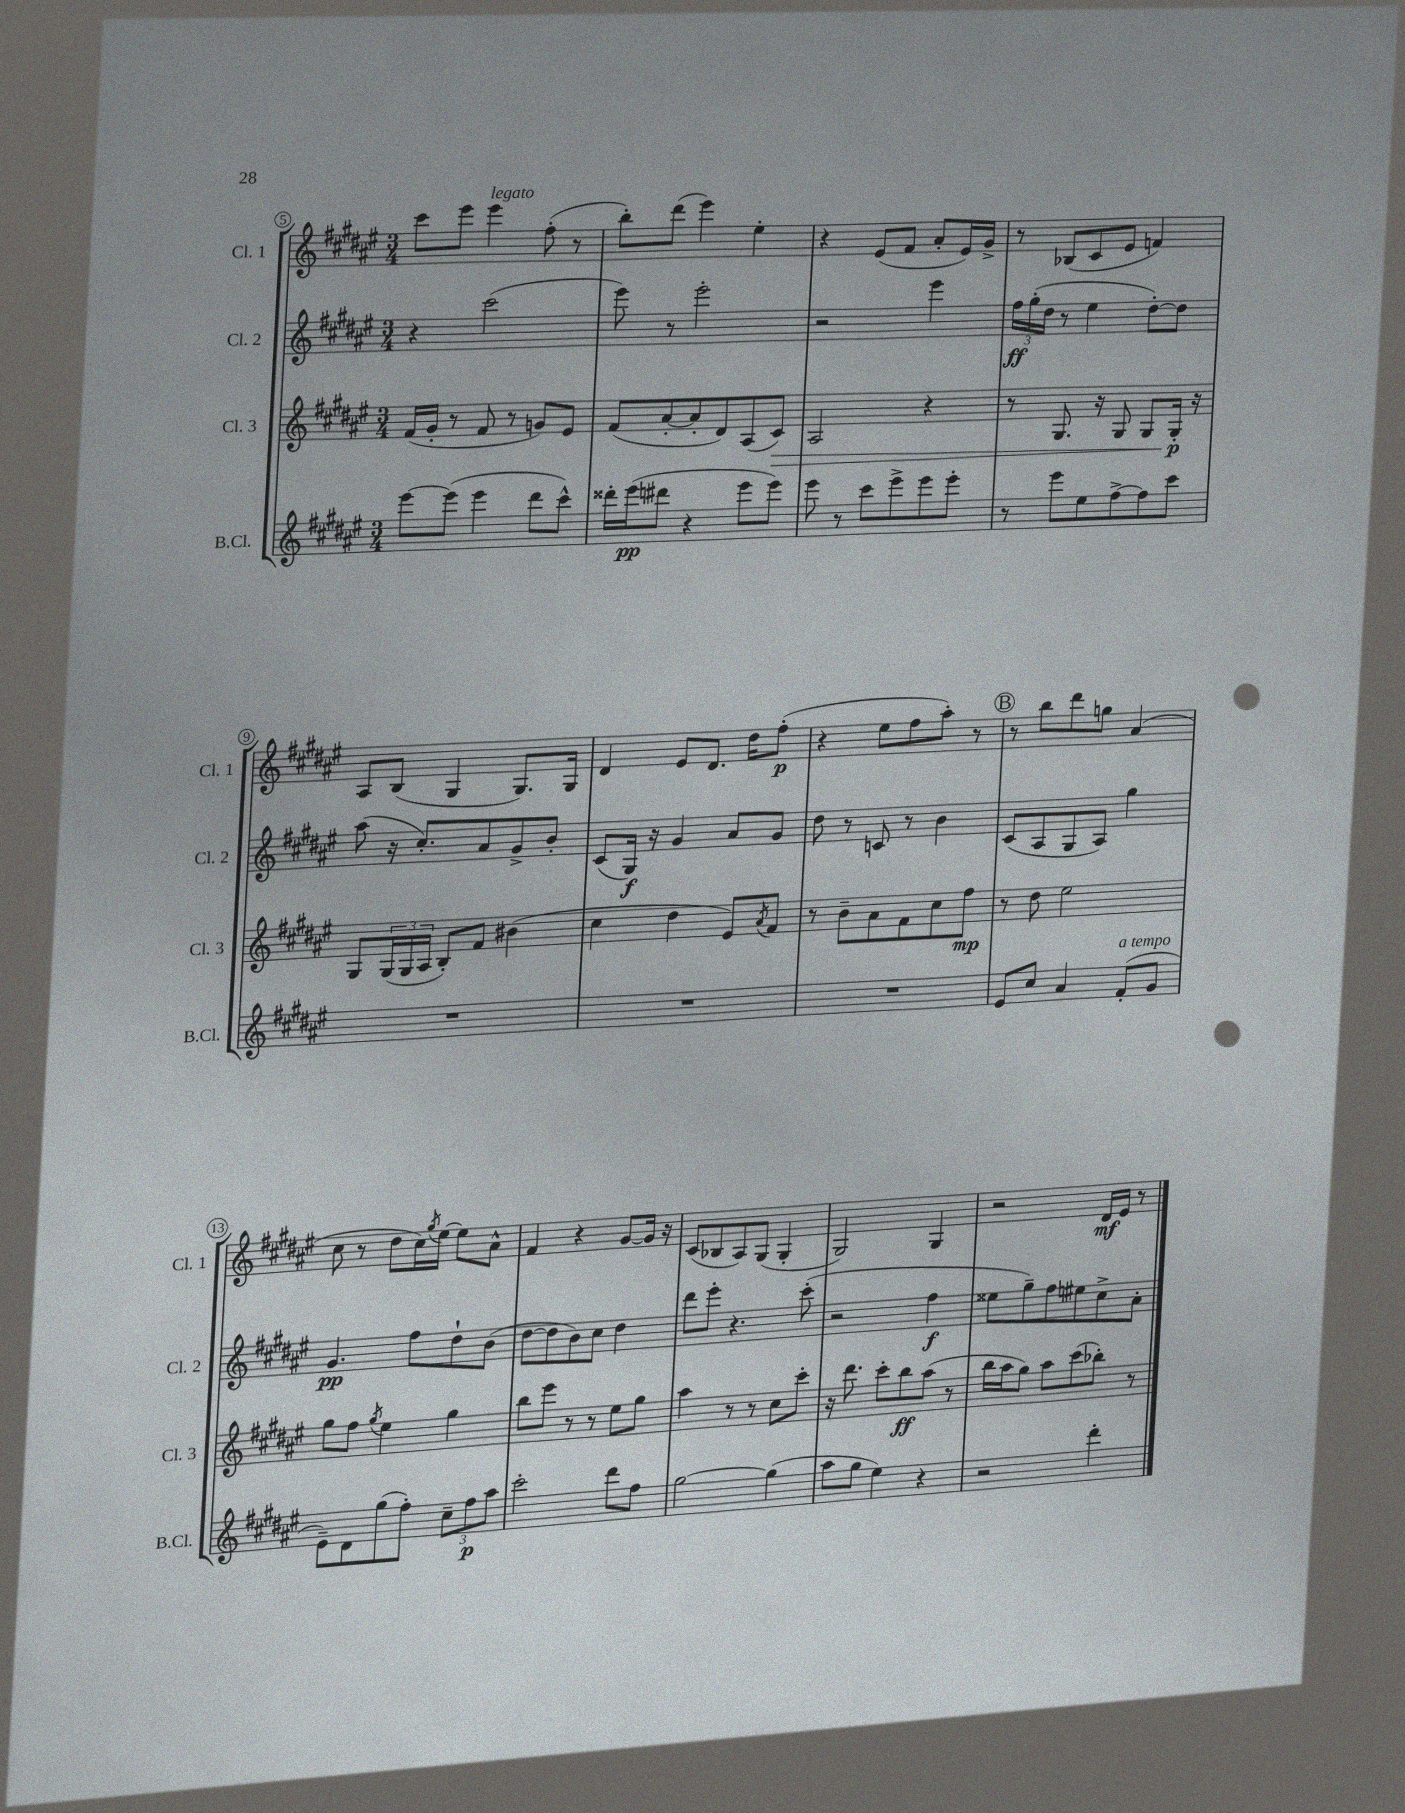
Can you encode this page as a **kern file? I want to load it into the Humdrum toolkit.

**kern	**dynam	**kern	**dynam	**kern	**dynam	**kern	**dynam
*part4	*part4	*part3	*part3	*part2	*part2	*part1	*part1
*staff4	*staff4	*staff3	*staff3	*staff2	*staff2	*staff1	*staff1
*I"B.Cl.	*	*I"Cl. 3	*	*I"Cl. 2	*	*I"Cl. 1	*
*I'B.Cl.	*	*I'Cl. 3	*	*I'Cl. 2	*	*I'Cl. 1	*
*clefG2	*	*clefG2	*	*clefG2	*	*clefG2	*
*k[f#c#g#d#a#e#]	*	*k[f#c#g#d#a#e#]	*	*k[f#c#g#d#a#e#]	*	*k[f#c#g#d#a#e#]	*
*M3/4	*	*M3/4	*	*M3/4	*	*M3/4	*
=5	=5	=5	=5	=5	=5	=5	=5
[8eee#\L	.	(16f#/LL	.	4r	.	8ccc#\L	.
.	.	16g#'/JJ	.	.	.	.	.
(8eee#\J]	.	8r	.	.	.	8eee#\J	.
!	!	!	!	!	!	!LO:TX:a:i:t=legato	!
4eee#\	.	8f#/	.	(2ccc#\	.	4eee#\	.
.	.	8r	.	.	.	.	.
8ddd#\L	.	8gn/L)	.	.	.	(8ff#'\	.
8ccc#^^\J)	.	8e#/J	.	.	.	8r	.
=6	=6	=6	=6	=6	=6	=6	=6
16ddd##X'\LL	.	(8f#/L	.	8eee#\)	.	8bb'\L)	.
(16eee#\J	pp	.	.	.	.	.	.
8ddd#X\J	.	[8a#'/	.	8r	.	(8ddd#\J	.
4r	.	8a#'/]	.	2eee#'\	.	4eee#\)	.
.	.	8d#/)	.	.	.	.	.
8eee#\L	.	(8A#/	.	.	.	4ee#'\	.
!	!	!	!LO:HP:b	!	!	!	!
8eee#\J)	.	8c#/J)	>	.	.	.	.
=7	=7	=7	=7	=7	=7	=7	=7
8eee#\	.	2A#/	.	2r	.	4r	.
8r	.	.	.	.	.	.	.
8ccc#\L	.	.	.	.	.	(8e#/L	.
8eee#^\	.	.	.	.	.	8f#/J	.
8eee#\	.	4r	.	4eee#\	.	8a#'/L	.
8eee#'\J	.	.	.	.	.	16e#/L)	.
.	.	.	.	.	.	16g#^/JJ	.
=8	=8	=8	=8	=8	=8	=8	=8
8r	.	8r	.	24ff#\LL	ff	8r	.
.	.	.	.	(24gg#'\	.	.	.
.	.	.	.	24dd#\JJ	.	.	.
8eee#\L	.	8.G#/	.	8r	.	(8B-X/L	.
8ee#\	.	.	.	4ee#\	.	8c#/	.
.	.	16r	.	.	.	.	.
[8ff#^\	.	8G#/	.	.	.	8e#/J	.
8ff#\]	.	8G#/L	.	[8dd#'\L)	.	4fn/)	.
8ccc#\J	.	16G#'/Jk	p	8dd#\J]	.	.	.
.	.	16r	]	.	.	.	.
!!LO:LB:g=z
=9	=9	=9	=9	=9	=9	=9	=9
2.r	.	8G#/L	.	(8aa#\	.	8A#/L	.
.	.	(24G#/L	.	16r	.	(8B/J	.
.	.	24G#/	.	.	.	.	.
.	.	.	.	8.cc#'/L)	.	.	.
.	.	24A#/JJ	.	.	.	.	.
.	.	8B'/L)	.	.	.	4G#/	.
.	.	8f#/J	.	8a#/	.	.	.
.	.	(4b#X\	.	8g#^/	.	8.G#/L)	.
.	.	.	.	8b'/J	.	.	.
.	.	.	.	.	.	16G#/Jk	.
=10	=10	=10	=10	=10	=10	=10	=10
2.r	.	4cc#\	.	(8c#/L	.	4d#/	.
.	.	.	.	16G#/Jk)	f	.	.
.	.	.	.	16r	.	.	.
.	.	4dd#\	.	4g#/	.	8e#/L	.
.	.	.	.	.	.	8.d#/J	.
.	.	8e#/L)	.	8a#/L	.	.	.
.	.	.	.	.	.	16dd#\KL	.
.	.	8qa#/	.	.	.	.	.
.	.	8f#/J	.	8g#/J	.	(8ff#'\J	p
=11	=11	=11	=11	=11	=11	=11	=11
2.r	.	8r	.	8dd#\	.	4r	.
.	.	8b~\L	.	8r	.	.	.
.	.	8a#\	.	8cn/	.	8ee#\L	.
.	.	8f#\	.	8r	.	8ff#\	.
.	.	8cc#\	.	4b\	.	8aa#'\J)	.
.	.	8ff#\J	mp	.	.	8r	.
!!LO:REH:place=s1:t=B
=12	=12	=12	=12	=12	=12	=12	=12
8e#/L	.	8r	.	(8c#/L	.	8r	.
8cc#/J	.	8dd#\	.	8A#/	.	8bb\L	.
4a#/	.	2ee#\	.	8G#/	.	8ddd#\	.
.	.	.	.	8A#/J)	.	8ggn\J	.
!LO:TX:a:i:t=a tempo	!	!	!	!	!	!	!
(8f#'/L	.	.	.	4gg#\	.	(4a#/	.
8g#/J	.	.	.	.	.	.	.
!!LO:LB:g=z
=13	=13	=13	=13	=13	=13	=13	=13
8e#~\L)	.	8gg#\L	.	4.g#/	pp	8cc#\	.
8d#\	.	8ff#\J	.	.	.	8r	.
.	.	8qgg#/	.	.	.	.	.
(8gg#\	.	4ee#\	.	.	.	8dd#\L	.
8ff#'\J)	.	.	.	8ff#\L	.	16cc#\L)	.
.	.	.	.	.	.	8qgg#/	.
.	.	.	.	.	.	[16ee#\JJ	.
12cc#~\L	.	4gg#\	.	8dd#`\	.	8ee#\L]	.
12ff#\	p	.	.	.	.	.	.
.	.	.	.	(8b\J	.	8a#^^\J	.
12aa#\J	.	.	.	.	.	.	.
=14	=14	=14	=14	=14	=14	=14	=14
2ccc#'\	.	8bb\L	.	[8dd#\L	.	4f#/	.
.	.	8eee#\J	.	8dd#\]	.	.	.
.	.	8r	.	8b\)	.	4r	.
.	.	8r	.	8cc#\J	.	.	.
8ddd#\L	.	8ee#\L	.	4dd#\	.	[8g#/L	.
8ff#\J	.	8gg#\J	.	.	.	16g#/Jk]	.
.	.	.	.	.	.	16r	.
=15	=15	=15	=15	=15	=15	=15	=15
[2gg#\	.	4aa#\	.	8ddd#\L	.	(8c#/L	.
.	.	.	.	8eee#'\J	.	8B-X/	.
.	.	8r	.	4.r	.	8A#/)	.
.	.	8r	.	.	.	(8G#/J	.
(4gg#\]	.	8cc#\L	.	.	.	4G#'/	.
.	.	8ccc#'\J	.	(8ccc#'\	.	.	.
=16	=16	=16	=16	=16	=16	=16	=16
8aa#\L	.	16r	.	2r	.	2G#/)	.
.	.	8.ddd#\	.	.	.	.	.
8gg#\J	.	.	.	.	.	.	.
4ee#\)	.	8ccc#'\L	.	.	.	.	.
.	.	8bb\	ff	.	.	.	.
4r	.	(8aa#\J	.	4ff#\	f	4G#/	.
.	.	8r	.	.	.	.	.
=17	=17	=17	=17	=17	=17	=17	=17
2r	.	16bb\LL	.	8ee##X\L	.	2r	.
.	.	16aa#\J	.	.	.	.	.
.	.	8gg#\J)	.	8gg#~\)	.	.	.
.	.	8aa#\L	.	8ff#\	.	.	.
.	.	(8ccc#\	.	8ee#X\	.	.	.
4ddd#'\	.	8bb-X'\J)	.	8cc#^\	.	16d#/LL	mf
.	.	.	.	.	.	16e#/JJ	.
.	.	8r	.	8a#'\J	.	8r	.
==	==	==	==	==	==	==	==
*-	*-	*-	*-	*-	*-	*-	*-
